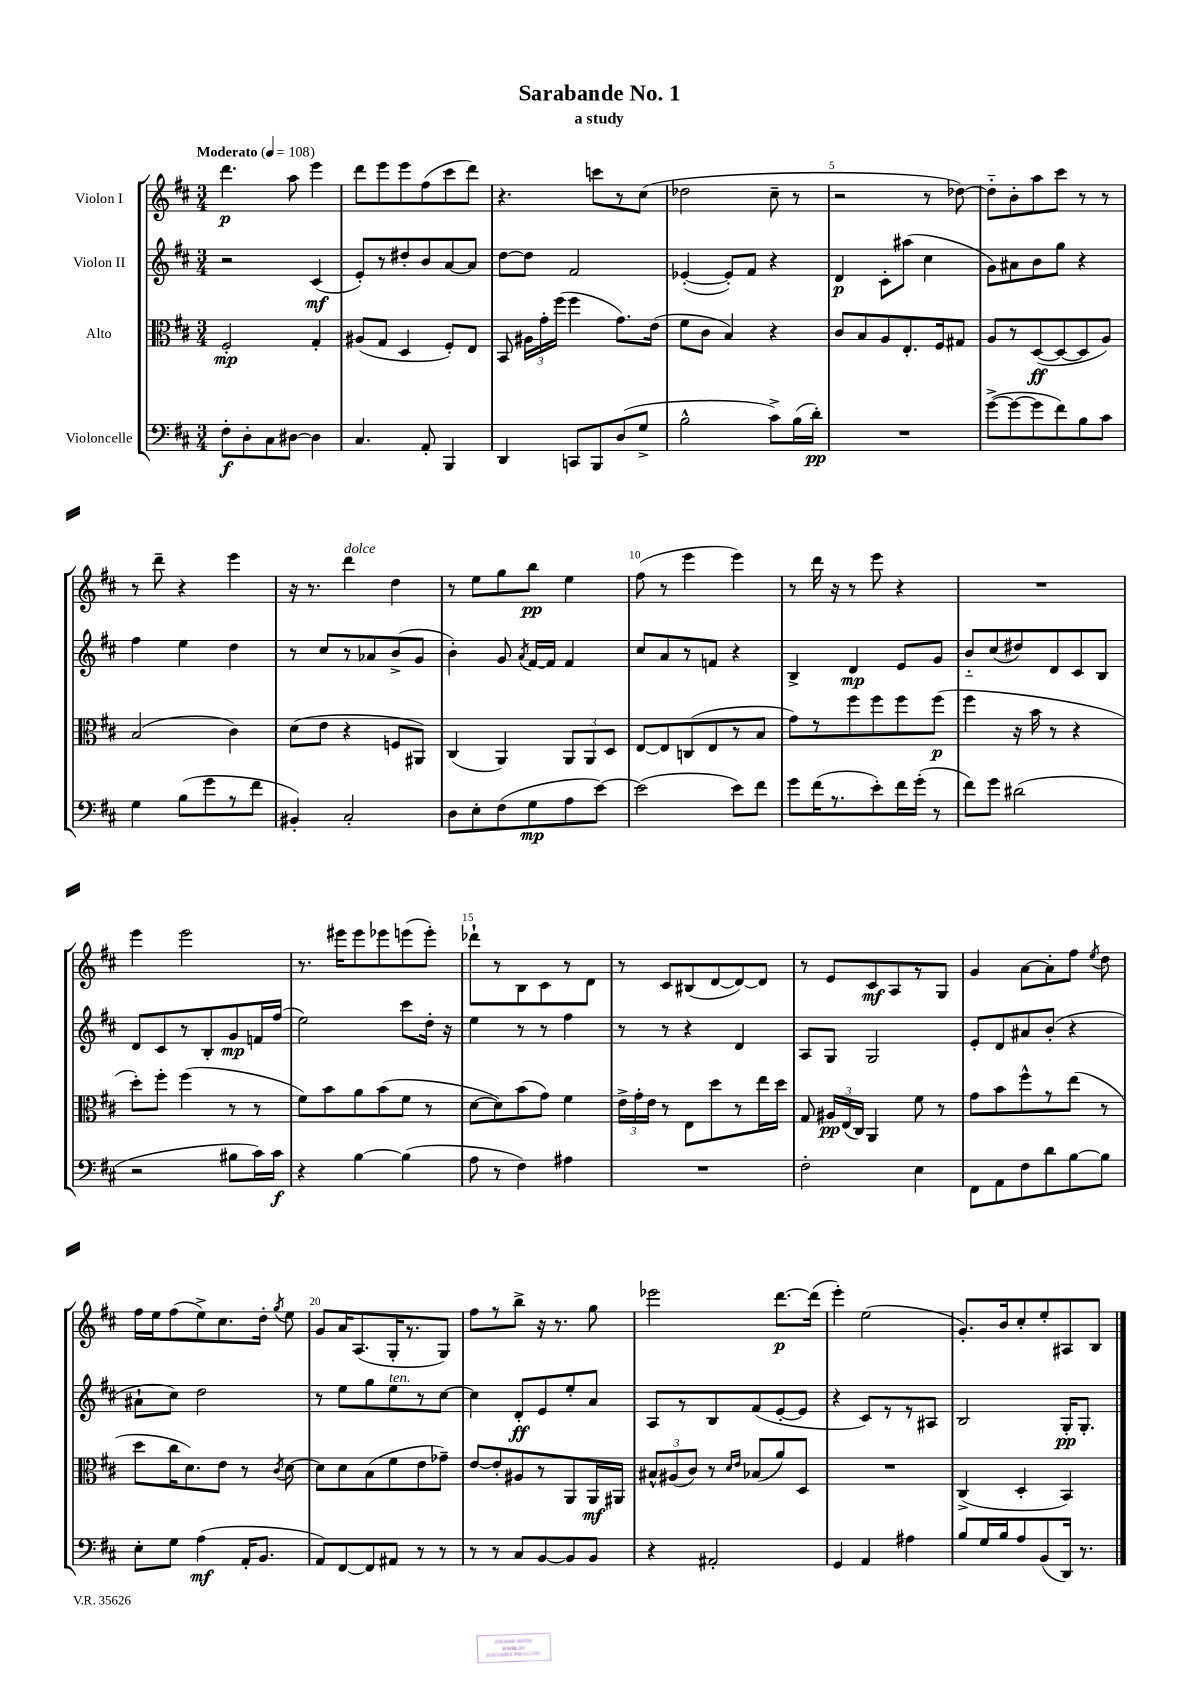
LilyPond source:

\header { title = "Sarabande No. 1" subtitle = "a study" }
<<
\new StaffGroup <<
\new Staff = "s0" \with { instrumentName = "Violon I" } {
    \clef treble \key d \major \numericTimeSignature \time 3/4 \tempo "Moderato" 4 = 108
    \autoBeamOff d'''4.\p a''8 e'''4 |
    d'''8[ e'''8 e'''8 fis''8( cis'''8 d'''8]) |
    r4. c'''8[ r8 cis''8]( |
    des''2 cis''8-- r8 |
    r2 r8 des''8~) |
    des''8[-_ b'8-. a''8 cis'''8] r8 r8 |
    r8 d'''8-- r4 e'''4 |
    r16 r8. d'''4^\markup { \italic "dolce" } d''4 |
    r8 e''8[ g''8 b''8]\pp e''4 |
    fis''8( r8 e'''4 e'''4) |
    r8 d'''16 r16 r8 e'''8 r4 |
    R2. |
    e'''4 e'''2 |
    r8. eis'''16[ eis'''8 ees'''8 e'''8( e'''8]-.) |
    des'''8[-! r8 b8 cis'8 r8 d'8] |
    r8 cis'8[ bis8( d'8~ d'8~) d'8] |
    r8 e'8[ cis'8\mf a8 r8 g8] |
    g'4 a'8[~ a'8-. fis''8] \acciaccatura { e''8 } d''8 |
    fis''16[ e''16 fis''8( e''8->) cis''8. d''16]-. \acciaccatura { g''8 } e''8 |
    g'8[ a'16 a8.( g16-. r8. g8]) |
    fis''8[ r8 b''8]-> r16 r8. g''8 |
    ees'''2 d'''8.[~\p d'''16]( |
    e'''4-.) e''2( |
    g'8.[-.) b'16 cis''8-. e''8-. ais8 b8] \bar "|." |
}
\new Staff = "s1" \with { instrumentName = "Violon II" } {
    \clef treble \key d \major \numericTimeSignature \time 3/4
    \autoBeamOff r2 cis'4\mf( |
    e'8[-.) r8 dis''8-. b'8 a'8~ a'8] |
    d''8[~ d''8] fis'2 |
    ees'4~-.( ees'8[-.) fis'8] r4 |
    d'4\p cis'8[-. ais''8]( cis''4 |
    g'8[) ais'8 b'8 g''8] r4 |
    fis''4 e''4 d''4 |
    r8 cis''8[ r8 aes'8 b'8->( g'8] |
    b'4-.) g'8 \acciaccatura { a'8 } fis'16[~ fis'16] fis'4 |
    cis''8[ a'8 r8 f'8] r4 |
    b4-> d'4\mp e'8[ g'8] |
    b'8[-_ cis''8( dis''8) d'8 cis'8 b8] |
    d'8[ cis'8 r8 b8-. g'8\mp f'16 fis''16]( |
    e''2) cis'''8[ d''16]-. r16 |
    e''4 r8 r8 fis''4 |
    r8 r8 r4 d'4 |
    a8[ g8] g2 |
    e'8[-. d'8 ais'8 b'8]-.( r4 |
    ais'8[-! cis''8]) d''2 |
    r8 e''8[ g''8 e''8^\markup { \italic "ten." } r8 cis''8]~ |
    cis''4 d'8[-.\ff e'8 e''8-. a'8] |
    a8[ r8 b8 fis'8( e'8~-. e'8] |
    r4 cis'8[) r8 r8 ais8] |
    b2 g16[-.\pp g8.]-. \bar "|." |
}
\new Staff = "s2" \with { instrumentName = "Alto" } {
    \clef alto \key d \major \numericTimeSignature \time 3/4
    \autoBeamOff fis2-.\mp g4-. |
    ais8[( g8] d4 fis8[-.) e8] |
    b,8 \tuplet 3/2 { ais16[ g'16-. fis''16]( } fis''4 g'8.[) e'16]( |
    fis'8[ cis'8] b4) r4 |
    cis'8[ b8 a8 e8.-. fis16 gis8] |
    a8[ r8 d8~\ff( d8~ d8 a8]) |
    b2( cis'4) |
    d'8[( e'8] r4 f8[ ais,8]) |
    cis4( a,4) \tuplet 3/2 { a,8[ a,8 d8] } |
    e8[~ e8 c8( e8 r8 b8] |
    g'8[) r8 fis''8 fis''8 fis''8 fis''8]\p( |
    fis''4 r16 b'16 r8 r4 |
    d''8[-.) fis''8]-. fis''4( r8 r8 |
    fis'8[) b'8 a'8 b'8( fis'8] r8 |
    d'8[~ d'8) b'8( g'8]) fis'4 |
    \tuplet 3/2 { e'16[-> g'16-. e'16] } r8 e8[ d''8 r8 e''16 d''16] |
    g8 \tuplet 3/2 { ais16[\pp e16( cis16]) } a,4 fis'8 r8 |
    g'8[ b'8 fis''8-^ r8 e''8]( r8 |
    d''8[ cis''16 d'8.) e'8] r8 \acciaccatura { cis'8 } d'8~ |
    d'8[ d'8 b8( fis'8 e'8 ges'8]--) |
    e'8[~ e'8-. ais8 r8 a,8 a,16\mf ais,16] |
    \tuplet 3/2 { bis8[-^ ais8( cis'8]) } r8 \grace { d'16[ e'16] } bes8[( a'8) d8] |
    R2. |
    cis4->( d4-. b,4) \bar "|." |
}
\new Staff = "s3" \with { instrumentName = "Violoncelle" } {
    \clef bass \key d \major \numericTimeSignature \time 3/4
    \autoBeamOff fis8[-.\f d8-. cis8 dis8]~ dis4 |
    cis4. a,8-. b,,4 |
    d,4 c,8[ b,,8 d8( g8]-> |
    b2-^ cis'8[->) b16( d'16]-.\pp) |
    R2. |
    g'8[~->( g'8~ g'8 fis'8) b8 cis'8] |
    g4 b8[( g'8 r8 fis'8] |
    bis,4-.) cis2-. |
    d8[ e8-. fis8( g8\mp a8 e'8]~) |
    e'2( e'8[) fis'8] |
    g'8[ fis'16( r8. e'8-.) fis'16 g'16]-.( r8 |
    fis'8[) g'8] dis'2( |
    r2 bis8[ cis'16) cis'16]\f |
    r4 b4~ b4( |
    a8 r8 fis4) ais4 |
    R2. |
    fis2-. e4 |
    fis,8[ a,8 fis8 d'8 b8~ b8] |
    e8[-. g8] a4\mf( a,16[-. b,8.] |
    a,8[) fis,8~ fis,8 ais,8] r8 r8 |
    r8 r8 cis8[ b,8~ b,8 b,8] |
    r4 ais,2-. |
    g,4 a,4 ais4 |
    b8[ g16 b16 a8 b,8( d,16]) r8. \bar "|." |
}
>>
>>
\layout { \context { \Score \override BarNumber.break-visibility = ##(#f #t #t) barNumberVisibility = #(every-nth-bar-number-visible 5) } }
